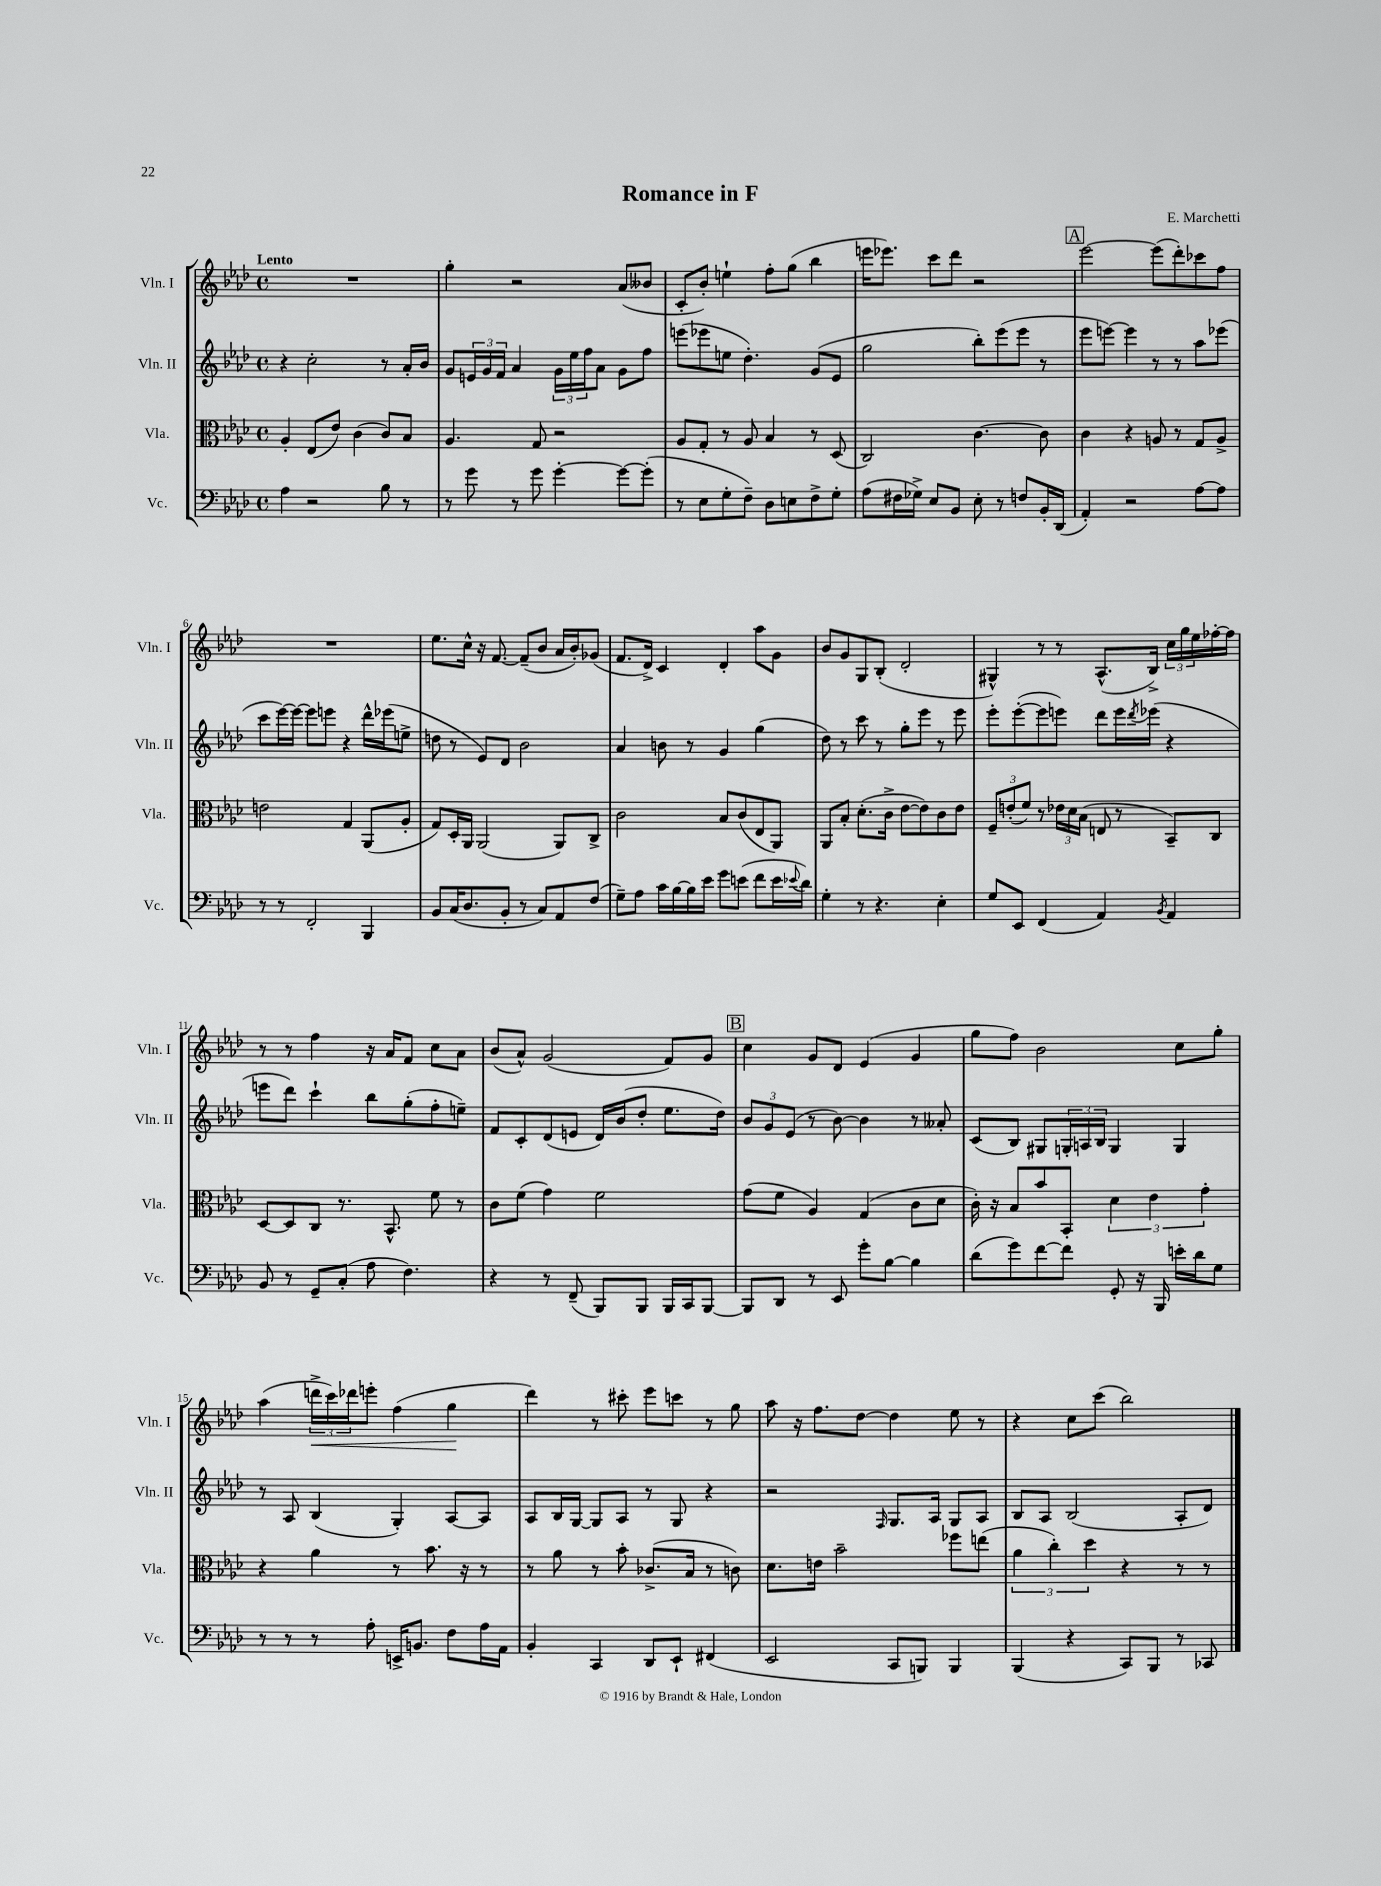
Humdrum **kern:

**kern	**kern	**kern	**kern
*staff4	*staff3	*staff2	*staff1
*clefF4	*clefC3	*clefG2	*clefG2
*k[b-e-a-d-]	*k[b-e-a-d-]	*k[b-e-a-d-]	*k[b-e-a-d-]
*M4/4	*M4/4	*M4/4	*M4/4
*met(c)	*met(c)	*met(c)	*met(c)
4A-	4A-'	4r	1r
2r	(8E-	2cc'	.
.	8e-)	.	.
.	(4c	.	.
8B-	8c)	8r	.
8r	8B-	16a-'	.
.	.	16b-	.
=	=	=	=
8r	4.A-	8g	4gg'
8g	.	24e	.
.	.	24g	.
.	.	24f	.
8r	.	4a-	2r
8g	8G	.	.
[4g'	2r	24g	.
.	.	24ee-	.
.	.	24ff	.
.	.	8a-	.
8g_	.	8g	(8a-
(8g']	.	8ff	8b--
=	=	=	=
8r	8A-	(8eee	8c'
8E-	8G'	8eee-	8b-')
8G'	8r	8ee	4ee`
8F~)	8A-	4.dd-')	.
8D-	4B-	.	8ff'
8E	.	.	(8gg
8F^	8r	(8g	4bb-
8G'	(8D-	8e-	.
=	=	=	=
(8A-	2C)	2gg	16eee
.	.	.	8.eee-)
16F#	.	.	.
16G-^)	.	.	.
8E-	.	.	8ccc
8BB-	.	.	8ddd-
8E-'	[4.c	8bb-')	2r
8r	.	(8eee-	.
8F	.	8eee-	.
16BB-'	8c]	8r	.
(16DD-	.	.	.
=	=	=	=
4AA-')	4c	8eee-	[2eee-
.	.	[8eee)	.
2r	4r	4eee]	.
.	8A	8r	(8eee-]
.	8r	8r	8ddd-')
[8A-	8G	8aa-	8ccc-
8A-]	8A^	(8eee-	8ff
=	=	=	=
8r	2e	8ccc	1r
8r	.	[16eee-)	.
.	.	16eee-_	.
2FF'	.	8eee-]	.
.	.	8eee	.
.	4G	4r	.
4BBB-	(8AA-	16ddd-^^	.
.	.	(16eee-	.
.	8A-'	8ee^	.
=	=	=	=
8BB-	8G)	8dd	8.ee-
(16C	16D-'	8r	.
8.D-	16AA-	.	16cc^^
.	(2AA-	8e-)	16r
.	.	.	[8.f
8BB-'	.	8d-	.
8r	.	2b-	(8f~]
8C)	.	.	8b-
8AA-	8AA-)	.	16a-
.	.	.	16b-')
(8F	8C^	.	(8g-
=	=	=	=
8G~)	2c	4a-	8.f
8A-	.	.	.
.	.	.	16d-^)
16c	.	8b	4c
[16B-	.	.	.
16B-]	.	8r	.
16e-	.	.	.
8g	8B-	4g	4d-'
(8e	(8c	.	.
8f	8E-	(4gg	8aa-
16e	8AA-)	.	8g
8qqe-	.	.	.
16d-)	.	.	.
=	=	=	=
4G'	8AA-	8dd-)	8b-
.	8B-'	8r	8g
8r	(8.d-'	8ccc	8G
4.r	.	8r	(8B-'
.	16c^	.	.
.	[8e-	8gg'	2d-'
.	8e-])	8eee-	.
4E-'	8c	8r	.
.	8e-	8eee-	.
=	=	=	=
8G	12F~	8eee-'	4G#^^)
.	(12e'	.	.
8EE-	.	([8eee-'	.
.	12f)	.	.
(4FF	8r	8eee-]	8r
.	24e-	8eee)	8r
.	24d-	.	.
.	(24B-	.	.
4AA-)	8E	8ddd-	(8.A-^^
.	8r	16eee	.
.	.	8qddd-	.
.	.	(16eee-	16B-^)
8qBB-	.	.	.
4AA-	8BB-~)	4r	24cc
.	.	.	24gg
.	.	.	24ee-
.	8C	.	[16ff-'
.	.	.	16ff-]
=	=	=	=
8BB-	[8D-	8eee	8r
8r	8D-]	8ddd-)	8r
8GG~	8C	4ccc`	4ff
(8C'	8.r	.	.
8A-	.	8bb-	16r
.	8.BB-^^	.	16a-
4.F)	.	(8gg'	8f
.	8f	8ff'	8cc
.	8r	8ee~)	8a-
=	=	=	=
4r	8c	8f	(8b-
.	(8f	8c'	8a-^^)
8r	4g)	(8d-	(2g
(8FF~	.	8e	.
8BBB-)	2f	16d-)	.
.	.	(16b-	.
8BBB-	.	8dd-'	.
16BBB-	.	8.ee-	8f)
16CC	.	.	.
[8BBB-	.	.	8g
.	.	16dd-)	.
=	=	=	=
8BBB-]	(8g	12b-	4cc
.	.	12g	.
8DD-	8f	.	.
.	.	(12e-	.
8r	4A-)	8r	8g
8EE-	.	[8b-)	8d-
8g'	(4G	4b-]	(4e-
[8B-	.	.	.
4B-]	8c	8r	4g
.	8d-	8a--'	.
=	=	=	=
(8d-	16c')	(8c	8gg
.	16r	.	.
8g)	8B-	8B-)	8ff)
[8f	8b-	8G#	2b-
8f]	8BB-'	24G'	.
.	.	24A	.
.	.	24B-	.
8GG'	6d-	4G	.
16r	.	.	.
.	6e-	.	.
16BBB-	.	.	.
16e'	.	4G	8cc
16d-	.	.	.
.	6g'	.	.
8G	.	.	8gg'
=	=	=	=
8r	4r	8r	(4aa-
8r	.	8A-	.
8r	4a-	(4B-	24ddd^
.	.	.	24ccc)
.	.	.	24ddd-
8A-'	.	.	8eee'
16EE^	8r	4G')	(4ff
8.BB	.	.	.
.	8.b-	.	.
8F	.	[8A-	4gg
.	16r	.	.
16A-	8r	8A-]	.
16AA-	.	.	.
=	=	=	=
4BB-'	8r	8A-	4ddd-)
.	8a-	16B-	.
.	.	[16G	.
4CC	8r	8G]	8r
.	8b-'	8A-	8ccc#'
8DD-	(8.c-^	8r	8eee-
8EE-`	.	8G	8ccc
.	16B-	.	.
(4FF#	8r	4r	8r
.	8c)	.	8gg
=	=	=	=
2EE-	8.d-	2r	8aa-
.	.	.	16r
.	16e	.	8.ff
.	2b-~	.	.
.	.	.	[8dd-
.	.	16qqF	.
8CC	.	8.G	4dd-]
8BBB)	.	.	.
.	.	16A-	.
4BBB	8ff-	8G	8ee-
.	(8ee	8A-	8r
=	=	=	=
(4BBB-	6a-	8B-	4r
.	.	8A-	.
.	6cc')	.	.
4r	.	(2B-	8cc
.	6dd-	.	.
.	.	.	(8ccc
8CC)	4r	.	2bb-)
8BBB-	.	.	.
8r	8r	8A-'	.
8CC-	8r	8d-)	.
==	==	==	==
*-	*-	*-	*-
